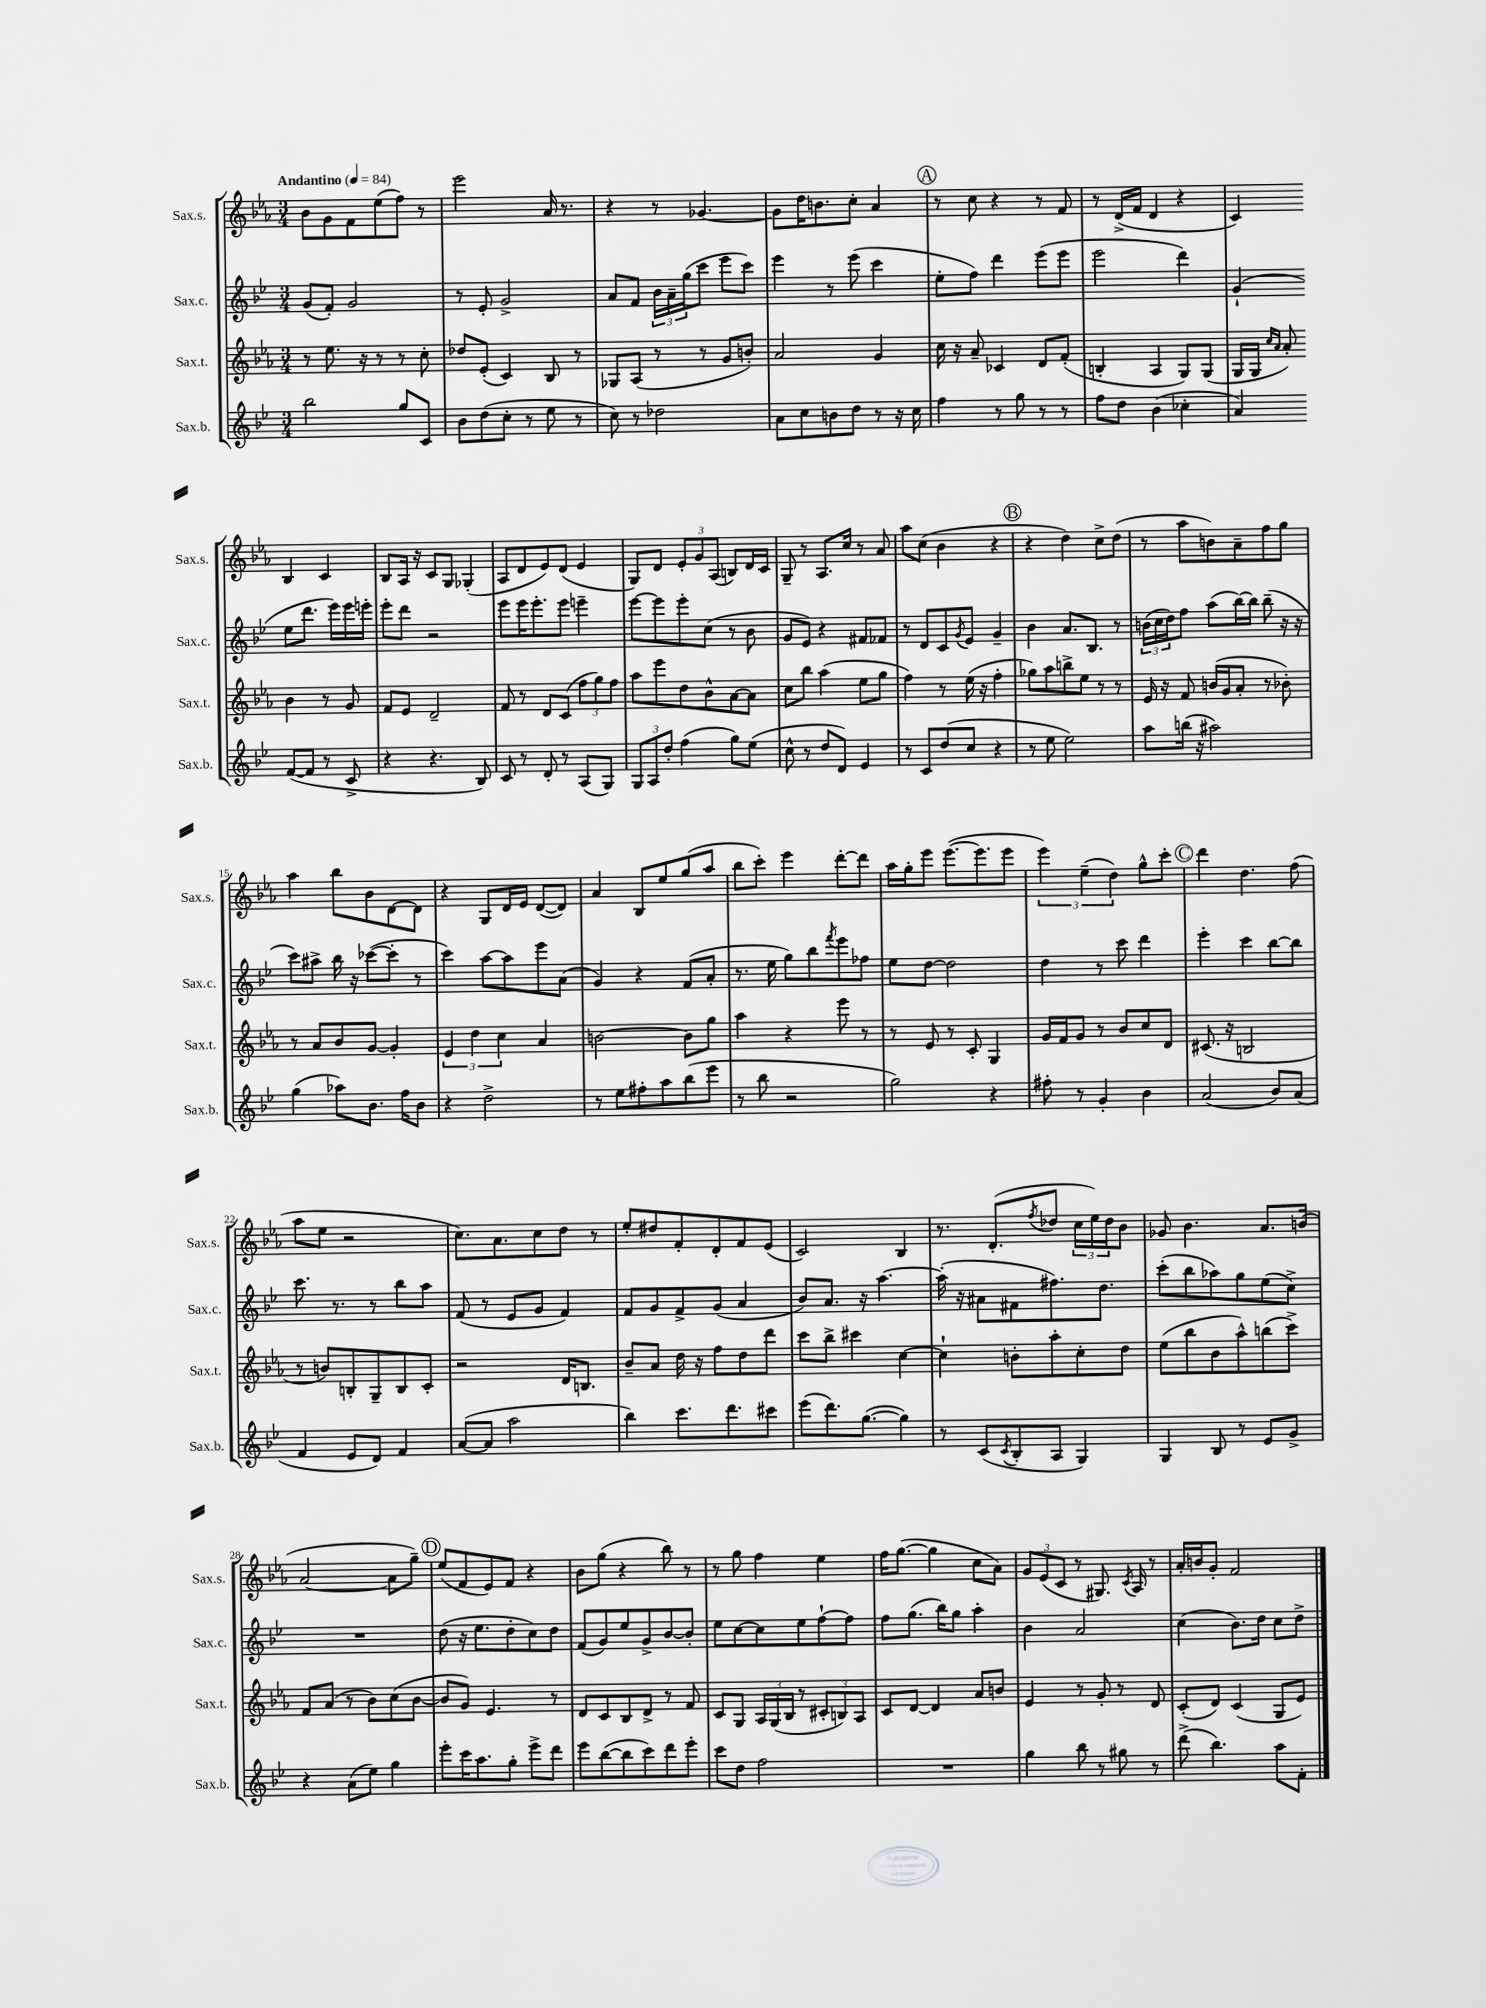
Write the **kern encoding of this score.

**kern	**kern	**kern	**kern
*part4	*part3	*part2	*part1
*staff4	*staff3	*staff2	*staff1
*I"Sax.b.	*I"Sax.t.	*I"Sax.c.	*I"Sax.s.
*I'Sax.b.	*I'Sax.t.	*I'Sax.c.	*I'Sax.s.
*clefG2	*clefG2	*clefG2	*clefG2
*k[b-e-]	*k[b-e-a-]	*k[b-e-]	*k[b-e-a-]
*M3/4	*M3/4	*M3/4	*M3/4
*MM84	*MM84	*MM84	*MM84
=1	=1	=1	=1
!	!	!	!LO:TX:a:B:t=Andantino
2bb-\	8r	(8g/L	8b-\L
.	8.ee-\	8f'/J)	8g\
.	.	2g/	8f\
.	16r	.	.
.	8r	.	(8ee-\
8gg/L	8r	.	8ff\J)
8c/J	8cc'\	.	8r
=2	=2	=2	=2
8b-\L	8dd-X/L	8r	2eee-\
(8dd\	(8e-'/J	8e-'/	.
8cc'\J	4c/)	2g^/	.
8r	.	.	.
8ee-\	8B-/	.	16a-/
.	.	.	8.r
8r	8r	.	.
=3	=3	=3	=3
8cc\)	8G-X/L	8a/L	4r
8r	(8A-/J	8f/J	.
2dd-X\	8r	24b-\LL	8r
.	.	24a~\	.
.	.	(24gg\J	.
.	8r	8ccc\J	[4.g-X/
.	8g/L	8eee-\L	.
.	8bn'/J)	8ccc\J)	.
=4	=4	=4	=4
8a\L	2a-/	4eee-\	8g-\L]
8cc\	.	.	16dd\K
.	.	.	8.bn\
8bn\	.	8r	.
8dd\J	.	(8eee-\	8cc'\J
8r	4g/	4ccc\	4a-/
16r	.	.	.
16cc\	.	.	.
!!LO:REH:place=s1:t=A
=5	=5	=5	=5
4ff\	16cc\	8ee-'\L	8r
.	16r	.	.
.	8a-~/	8ff\J)	8cc\
8r	4c-X/	4ddd\	4r
8gg\	.	.	.
8r	8d/L	(8eee-\L	8r
8r	(8f'/J	8eee-\J	8f/
=6	=6	=6	=6
8ff\L	4Bn'/	2eee-\	8r
8dd\J	.	.	(16d^/LL
.	.	.	16f/JJ
(4b-\	4A-/	.	4d/
4cc-X'\	8G/L)	4ddd\)	4r
.	(8G/J	.	.
=7	=7	=7	=7
4a/)	16G/LL	(4g`/	4c/)
.	16G/JJ	.	.
.	16qqcc/LL	.	.
.	16qqa-/JJ	.	.
.	8a-'/)	.	.
([8f/L	4b-\	8ee-\L	4B-/
8f/J]	.	8.ddd\J	.
8r	8r	.	4c/
.	.	16eee-\LL)	.
8c^/	8g/	16eee-\	.
.	.	16eeen'\JJ	.
!!LO:LB:g=z
=8	=8	=8	=8
4r	8f/L	8eee-'\L	8B-/L
.	8e-/J	8ddd\J	16A-/Jk
.	.	.	16r
4.r	2d~/	2r	8c/L
.	.	.	8G/J
.	.	.	(4G-X'/
8B-/)	.	.	.
=9	=9	=9	=9
8c/	8f/	8eee-\L	8A-/L
8r	8r	16eee-\K	8d/
.	.	8.eee-'\	.
8d'/	8d/L	.	8e-/)
8r	(8c/J	8eee-\J	(8d/J
(8A/L	12ff\L	4eeen~\	4e-/
.	12gg\)	.	.
8G/J)	.	.	.
.	12ff\J	.	.
=10	=10	=10	=10
12G/L	8aa-\L	[8eee-\L	8G/L)
12A/	.	.	.
.	8eee-\	8eee-\]	8d/J
12dd'/J	.	.	.
(4ff\	8dd\	8eee-'\	12e-'/L
.	.	.	12g/
.	8b-^^\	(8cc\J	.
.	.	.	(12A-/J
8gg\L)	[8a-\	8r	8Bn/L)
(8ee-\J	8a-\J]	8b-\	16d/L
.	.	.	16c/JJ
=11	=11	=11	=11
8cc^^\	8cc\L	8g/L	8G~/
8r	8bb-\J	8e-/J)	8r
8dd/L	(4aa-\	4r	8.A-/L
8d/J)	.	.	.
.	.	.	16cc/Jk
4e-/	8ee-\L	8f#X/L	8r
.	8gg\J	8f-X/J	8a-/
=12	=12	=12	=12
8r	4ff\)	8r	8aa-\L
8c/L	.	8d/L	(8cc\J
(8dd/	8r	8c/	4b-\
.	.	8qg/	.
8cc/J	(16ee-\	8e-/J	.
.	16r	.	.
4r	4ff'\	4g~/	4r
!!LO:REH:place=s1:t=B
=13	=13	=13	=13
8r	8gg-X\L)	4b-\	4r
8ee-\	8aa-\	.	.
2ee-\)	8bbn^\	8.a/L	4dd\)
.	8ee-\J	.	.
.	.	8.B-/J	.
.	8r	.	8cc^\L
.	8r	8r	(8dd\J
=14	=14	=14	=14
8aa\L	16e-/	(24bn\LL	8r
.	.	24cc\	.
.	16r	.	.
.	.	24dd\J)	.
(16bbn\Jk	8f/	8ff\J	8aa-\L
16r	.	.	.
2aa#X\)	(16bn/LL	(8aa\L	8bn\)
.	16g/J	.	.
.	8a-'/J	[16bb-\L)	8a-~\
.	.	16bb-\JJ]	.
.	8r	(8bb-~\	8ff\
.	8b-X'\)	16r	8gg\J
.	.	16r	.
!!LO:LB:g=z
=15	=15	=15	=15
(4gg\	8r	8ccc\L)	4aa-\
.	8a-/L	8aa#X^\J	.
8aa-X\L)	8b-/	16bb-\	8bb-\L
.	.	16r	.
8.b-\J	[8g/J	([8ccc-X\L	8b-\
.	4g'/]	8ccc-'\J]	[8d\
16ff\KL	.	.	.
8b-\J	.	8r	8d\J]
=16	=16	=16	=16
4r	6e-/	4ccc\)	4r
.	6dd\	.	.
2dd^\	.	[8aa\L	8G/L
.	6cc\	.	.
.	.	8aa\]	16d/L
.	.	.	16e-/JJ
.	4a-/	8eee-\	([8d/L
.	.	(8a\J	8d/J])
=17	=17	=17	=17
8r	[2bn\	4g/)	4a-/
8ee-\L	.	.	.
8ff#X'\	.	4r	8B-/L
8aa\	.	.	8ee-/
(8bb-\	8b\L]	(8f/L	(8gg/
8eee-\J	8gg\J	8a'/J	8aa-/J
=18	=18	=18	=18
8r	4aa-\	8.r	8bb-\L
8bb-\	.	.	8ccc'\J)
.	.	16ee-\	.
2r	4r	8gg\L)	4eee-\
.	.	8bb-\	.
.	.	8qfff/	.
.	8eee-\	8eee-\	[8ddd'\L
.	8r	8ff-X\J	8ddd\J]
=19	=19	=19	=19
2gg\)	8r	8ee-\L	16aa-\LL
.	.	.	16gg'\J
.	8e-/	[8dd\J	8eee-\J
.	8r	2dd\]	([8.eee-\L
.	8c'/	.	.
.	.	.	8.eee-\]
4r	4G/	.	.
.	.	.	8eee-\J
=20	=20	=20	=20
8ff#X'\	16g/LL	4dd\	6eee-\)
.	16f/J	.	.
8r	8g/J	.	.
.	.	.	(6ee-~\
4g'/	8r	8r	.
.	.	.	6dd\)
.	8b-/L	8ccc\	.
4b-\	8cc/	4ddd\	8gg^^\L
.	8d/J	.	8ccc'\J
!!LO:REH:place=s1:t=C
=21	=21	=21	=21
(2a/	(8.c#X/	4eee-'\	4ddd\
.	16r	.	.
.	2Bn/	4ccc\	4.dd\
8b-/L)	.	[8bb-\L	.
(8a/J	.	8bb-\J]	(8ff\
!!LO:LB:g=z
=22	=22	=22	=22
4f/	8r	8.ccc\	8aa-\L
.	8bn/L)	.	8ee-\J
.	.	8.r	.
8e-/L	8Bn'/	.	2r
8d/J)	8G~/	8r	.
4f/	8B/	8bb-\L	.
.	8c'/J	8aa\J	.
=23	=23	=23	=23
([8a/L	2r	(8f/	8.cc\L)
8a/J]	.	8r	.
.	.	.	8.a-\
2aa\	.	8e-/L	.
.	.	8g/J	8cc\
.	16d/KL	4f/)	8dd\J
.	8.Bn/J	.	.
.	.	.	8r
=24	=24	=24	=24
4bb-\)	8b-~/L	8f/L	8ee-'/L
.	8a-/J	8g/	8dd#X/
8.ccc\L	16dd\	8f^/	8f'/
.	16r	.	.
.	8ff\L	(8g/J	8d'/
8.ddd\	.	.	.
.	8dd\	4a/	8f/
8ccc#X\J	8ddd\J	.	(8e-/J
=25	=25	=25	=25
(8eee-\L	8ccc\L	8b-/L)	2c/)
8.ddd\)	8bb-^\J	8.a/J	.
.	4ccc#X\	.	.
([8.gg\J	.	16r	.
.	.	[4.aa\	.
4gg\])	[4cc\	.	4B-/
=26	=26	=26	=26
8r	4cc`\]	(16aa'\]	8.r
.	.	16r	.
(8c/L	.	8a#X\L	.
.	.	.	(8.d'/L
8qc/	.	.	.
8B-'/	8bn'\L	8f#X\	.
.	.	.	8qff/
8A/J	8aa-'\	8.ff#X\)	8dd-X/J
4G/)	8cc'\	.	24cc\LL
.	.	.	24ee-\)
.	.	8.dd\J	.
.	.	.	24dd-\J
.	8dd\J	.	8b-\J
=27	=27	=27	=27
4G/	(8ee-\L	(8ccc'\L	8g-X/
.	8bb-\	8bb-\	4.b-\
8B-/	8b-\	8aa-X\)	.
8r	8aa-^^\)	8gg\	.
8e-/L	(8bbn\	(8ee-\	8.a-/L
8g^/J	8ccc^\J)	8cc^\J)	.
.	.	.	(16bn/Jk
!!LO:LB:g=z
=28	=28	=28	=28
4r	8f/L	2.r	[2a-/
.	(8a-/J	.	.
(8a\L	8r	.	.
8ee-\J)	8b-\L)	.	.
4gg\	(8cc\	.	8a-\L]
.	[8b-\J	.	8gg~\J)
!!LO:REH:place=s1:t=D
=29	=29	=29	=29
8eee-'\L	8b-/L]	(8dd\	(8ee-/L
16ccc\K	8g/J)	16r	8f/
8.aa\	.	8.ee-\L	.
.	4.e-/	.	8e-/)
8gg'\J	.	8dd'\	8f/J
8eee-^\L	.	8cc\)	4r
8ddd\J	8r	8dd\J	.
=30	=30	=30	=30
8eee-\L	8d/L	(8f/L	8b-\L
([8bb-\	8c/	8g/)	(8gg\J
8bb-\]	8B-/	8ee-/	4r
8ccc\)	8d^/J	8g^/	.
8ddd\	8r	[8b-/	8bb-\)
8eee-'\J	8f/	8b-'/J]	8r
=31	=31	=31	=31
8ccc\L	8c/L	8ee-\L	8r
8dd\J	8G/J	[8cc\	8gg\
2ff\	24A-/LL	8cc\]	4ff\
.	(24G/	.	.
.	24B-/JJ	.	.
.	8r	8ee-\	.
.	12c#X'/L	[8ff`\	4ee-\
.	12Bn/)	.	.
.	.	8ff\J]	.
.	12A-/J	.	.
=32	=32	=32	=32
2.r	8c/L	8ff\L	16ff\KL
.	.	.	([8.gg\J
.	[8d/J	(8.gg\J	.
.	4d/]	.	4gg\]
.	.	16bb-\KL)	.
.	.	8gg\J	.
.	8a-/L	4aa'\	8cc\L
.	8bn/J	.	8a-\J)
=33	=33	=33	=33
4gg\	4e-/	4b-\	12g/L
.	.	.	(12e-/
.	.	.	12c/J
8bb-\	8r	2a/	8r
8r	8g'/	.	8.G#X/)
8gg#X\	8r	.	.
.	.	.	8qc/
.	.	.	16A-/
8r	8d/	.	8r
=34	=34	=34	=34
(8ddd^\	(8c'/L	(4cc\	16a-'/LL
.	.	.	16bn/J
4.bb-\)	8d/J)	.	8g'/J
.	(4c/	8.b-\L)	2f/
.	.	16dd\Jk	.
8aa\L	8G/L	8cc\L	.
8f'\J	8e-/J)	8dd^\J	.
==	==	==	==
*-	*-	*-	*-
